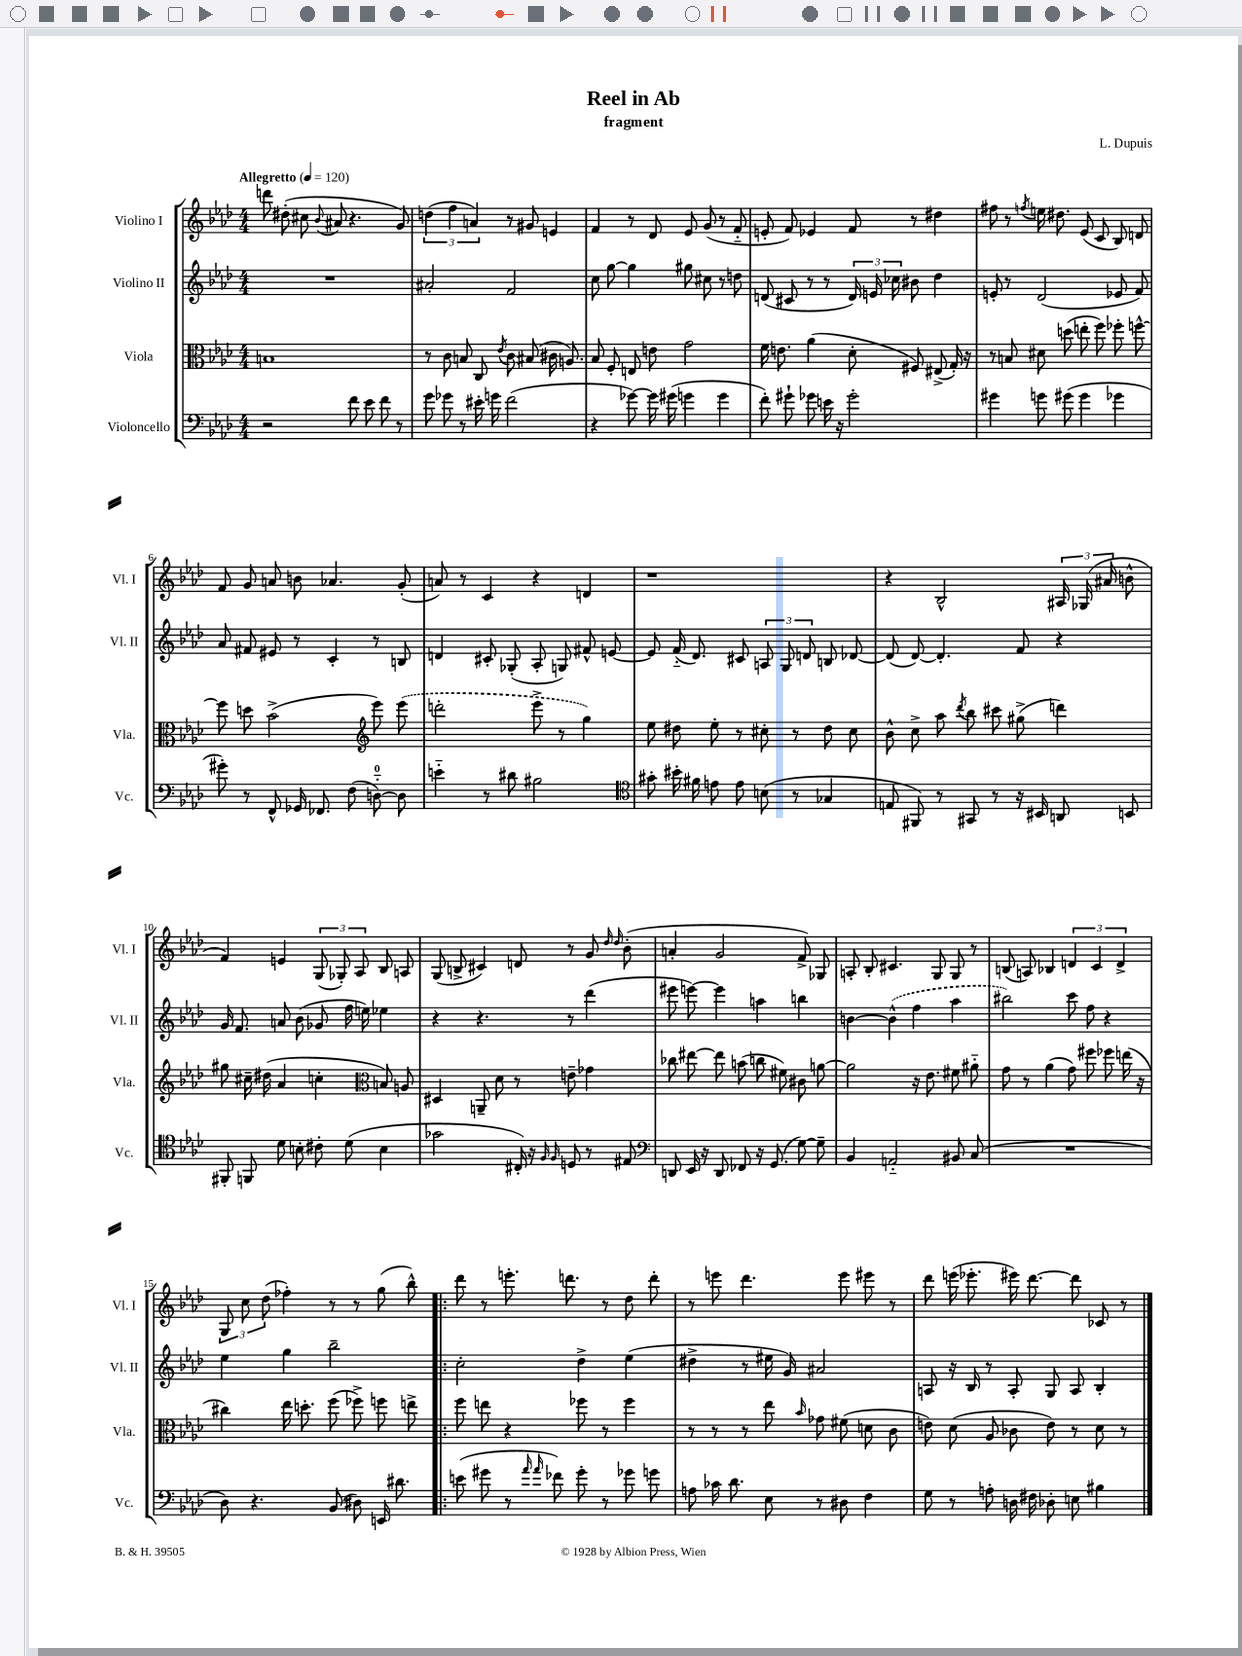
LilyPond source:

\header { title = "Reel in Ab" composer = "L. Dupuis" subtitle = "fragment" }
<<
\new StaffGroup <<
\new Staff = "s0" \with { instrumentName = "Violino I" shortInstrumentName = "Vl. I" } {
    \clef treble \key aes \major \numericTimeSignature \time 4/4 \tempo "Allegretto" 4 = 120
    \autoBeamOff d'''8 dis''8-.( cis''8 \appoggiatura { bes'8 } ais'8 r4. g'8) |
    \tuplet 3/2 { d''4( f''4 a'4) } r8 gis'8 e'4 |
    f'4 r8 des'8 ees'8 g'8( r8 f'8-_ |
    e'8-. f'8) ees'4 f'8 r8 dis''4 |
    fis''8 r8 \acciaccatura { f''8 } e''16 dis''8. ees'8( c'8 bes8) d'8 |
    f'8 g'8 a'8 b'8 aes'4. g'8-.( |
    a'8) r8 c'4 r4 d'4 |
    r1 |
    r4 bes2-^ \tuplet 3/2 { ais16 ges16( ais'16 } b'8-^ |
    f'4) e'4 \tuplet 3/2 { g8( ges8-.) aes8 } bes8 a8 |
    g8( b8-> cis'4) d'8 r8 g'8 \grace { des''16 des''16 } bes'8-.( |
    a'4-. g'2 f'8->) ges8 |
    a8-. bes8-. cis'4. g8 g8 r8 |
    b8( a8) bes4 \tuplet 3/2 { d'4 c'4 d'4-> } |
    \tuplet 3/2 { g8 c''8 des''8( } fes''4-.) r8 r8 g''8( bes''8-^) |
    \bar ".|:" des'''8 r8 e'''8.-. d'''8. r8 des''8 d'''8-. |
    r8 e'''8 des'''4. e'''8 eis'''8 r8 |
    des'''8 e'''16( ees'''8.-. eis'''16) des'''8.~ des'''8 ces'8 r8 \bar "|." |
}
\new Staff = "s1" \with { instrumentName = "Violino II" shortInstrumentName = "Vl. II" } {
    \clef treble \key aes \major \numericTimeSignature \time 4/4
    \autoBeamOff R1 |
    ais'2-. f'2 |
    c''8 g''8~ g''4 gis''8 cis''8 r8 d''8 |
    d'8( cis'8 r8 r8 \tuplet 3/2 { d'16) e'16 ces''16 } bis'8 des''4 |
    e'8-. r8 des'2( ees'8 f'8) |
    aes'8 fis'8 eis'8 r8 c'4-. r8 b8 |
    d'4 cis'8-. ges8-.( aes8-. g8) fis'8-^ e'8~ |
    e'8 f'16-_( des'8.) cis'8 \tuplet 3/2 { a8 g8 d'8 } b8 des'8~ |
    des'8( des'8~) des'4.-. f'8 r4 |
    g'16 f'8. a'8 bes'8( ges'8 f''16 e''16) ees''4 |
    r4 r4. r8 des'''4( |
    eis'''8 e'''8~) e'''4 a''4 b''4 |
    b'4~ \once \slurDashed b'4-^( f''4 aes''4 |
    bis''2) c'''8 f''8 r4 |
    ees''4 g''4 bes''2-- |
    \bar ".|:" c''2-. des''4-> ees''4( |
    dis''4-> r8 eis''16 g'16) ais'2 |
    a8 r16 bes16 r8 a8-. g8 a8 bes4-. \bar "|." |
}
\new Staff = "s2" \with { instrumentName = "Viola" shortInstrumentName = "Vla." } {
    \clef alto \key aes \major \numericTimeSignature \time 4/4
    \autoBeamOff b1 |
    r8 c'8 b8 c8 \acciaccatura { ees'8 } c'8 bis8( cis'16 a8.) |
    bes8 f8-. e8 e'8 g'2 |
    f'16 e'8. aes'4( des'8-. fis8) eis8->( g16-.) r16 |
    r8 b8 dis'8 d''8( e''8-. f''8) fes''8-. f''8~-^ |
    f''8 d''8 bes'2->( \clef treble ees'''8) \once \slurDashed ees'''8( |
    d'''2-. ees'''8-> r8 g''4) |
    ees''8 dis''8 ees''8-. r8 cis''8-. r8 dis''8 cis''8 |
    bes'8-^ c''8-> aes''8 \acciaccatura { des'''8 } bes''8 cis'''8 gis''8->( d'''4) |
    gis''8 cis''16-- dis''16( aes'4 c''4-. \clef alto b8) a8 |
    dis4 a,8-- des'8 r8 e'8-- ges'4 |
    ces''8 eis''8~ eis''8 b'8( c''8 fis'8) cis'8 a'8~ |
    a'2 r16 ees'8. fis'8 ais'8-_ |
    g'8 r8 aes'4( g'8) fis''8 fes''8 e''16( r16 |
    cis''4) ees''16 d''8.-. f''8( fes''8->) f''8 e''8-> |
    \bar ".|:" f''8 e''8 r4 fes''8 r8 fes''4 |
    r8 r8 r8 ees''8 \grace { bes'16 } ges'8 fis'8( d'8 c'8 |
    e'8) des'8( aes8 ces'8 e'8) r8 des'8 r8 \bar "|." |
}
\new Staff = "s3" \with { instrumentName = "Violoncello" shortInstrumentName = "Vc." } {
    \clef bass \key aes \major \numericTimeSignature \time 4/4
    \autoBeamOff r2 f'8 ees'8 f'8 r8 |
    g'8 ges'8 r8 eis'16-. g'16 f'2( |
    r4 ges'8~) ges'16 gis'16( g'4 g'4 |
    f'8-.) gis'8-! ges'8 e'16 r16 ges'2-. |
    gis'4 g'8 gis'8( gis'4 ges'4 |
    gis'8-.) r8 f,8-^ ges,16 fes,8. f8( d8-0~-_) d8 |
    e'4-_ r8 dis'8 bis2 |
    \clef tenor gis'8-. bis'16-. fis'16 e'8 e'8 b8( r8 ges4 |
    e8 fis,8) r8 gis,8 r8 r16 bis,16 a,8 b,8 |
    fis,8-. f,8 des'8 b8-. cis'8-. des'8( b4 |
    ges'2 cis16-.) r16 \grace { f16 f16 } d8 r8 eis8 |
    \clef bass d,8 ees,16 r16 d,8 fes,8 r16 g,8.( g8~) g8-- |
    bes,4 a,2-_ bis,8 c8( |
    R1 |
    des8) r4. bes,8( dis8) e,16 dis'8. |
    \bar ".|:" e'8( gis'8 r8 \grace { aes'16 aes'16 } fes'8) gis'8-. r8 ges'8 g'8 |
    a8 ces'16 des'8. ees8 r8 dis8 f4 |
    g8 r8 a8-. d16 fis16 des8-. e8 bis4 \bar "|." |
}
>>
>>
